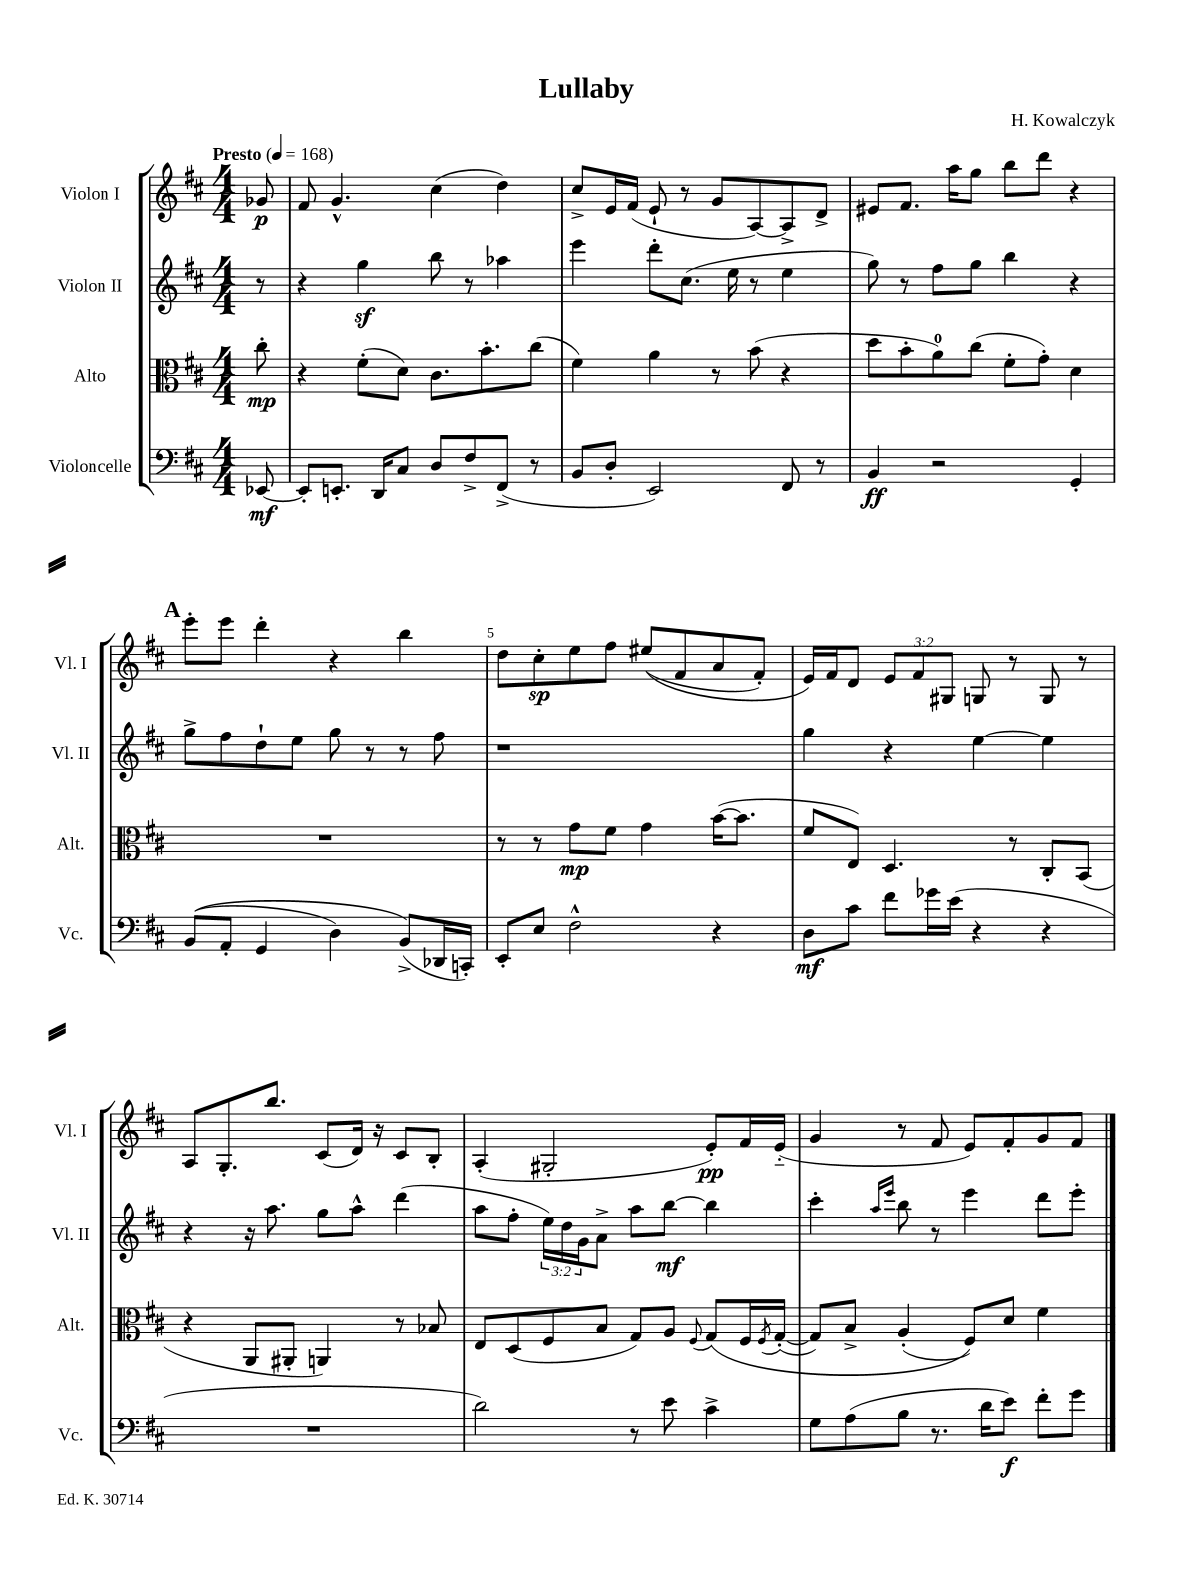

**kern	**kern	**kern	**kern
*staff4	*staff3	*staff2	*staff1
*clefF4	*clefC3	*clefG2	*clefG2
*k[f#c#]	*k[f#c#]	*k[f#c#]	*k[f#c#]
*M4/4	*M4/4	*M4/4	*M4/4
*MM168	*MM168	*MM168	*MM168
[8EE-	8cc#'	8r	8g-
=	=	=	=
8EE-']	4r	4r	8f#
8.EE'	.	.	4.g^^
.	(8f#'	4gg	.
16DD	.	.	.
8C#	8d)	.	.
8D	8.c#	8bb	(4cc#
8F#^	.	8r	.
.	8.b'	.	.
(8FF#^	.	4aa-	4dd)
8r	(8cc#	.	.
=	=	=	=
8BB	4f#)	4eee	8cc#^
8D'	.	.	16e
.	.	.	(16f#
2EE)	4a	8ddd'	8e`
.	.	(8.cc#	8r
.	8r	.	8g
.	.	16ee	.
.	(8b	8r	[8A)
8FF#	4r	4ee	8A^]
8r	.	.	8d^
=	=	=	=
4BB	8dd	8gg)	8e#
.	8b'	8r	8.f#
2r	8a)	8ff#	.
.	.	.	16aa
.	(8cc#	8gg	8gg
.	8f#'	4bb	8bb
.	8g')	.	8ddd
4GG'	4d	4r	4r
=	=	=	=
&((8BB	1r	8gg^	8eee'
8AA'	.	8ff#	8eee
4GG	.	8dd`	4ddd'
.	.	8ee	.
4D)	.	8gg	4r
.	.	8r	.
(8BB^&)	.	8r	4bb
16DD-	.	8ff#	.
16CC')	.	.	.
=	=	=	=
8EE'	8r	1r	8dd
8E	8r	.	8cc#'
2F#^^	8g	.	8ee
.	8f#	.	8ff#
.	4g	.	&((8ee#
.	.	.	8f#
4r	([16b	.	8a
.	8.b]	.	.
.	.	.	8f#')
=	=	=	=
8D	8f#	4gg	16e&)
.	.	.	16f#
8c#	8E)	.	8d
8f#	4.D	4r	12e
.	.	.	12f#
16g-	.	.	.
.	.	.	12G#
(16e	.	.	.
4r	.	[4ee	8G
.	8r	.	8r
4r	8C#'	4ee]	8G
.	(8BB	.	8r
=	=	=	=
1r	4r	4r	8A
.	.	.	8.G'
.	8AA	16r	.
.	.	8.aa	8.bb
.	8AA#'	.	.
.	4AA)	8gg	(8c#
.	.	8aa^^	16d)
.	.	.	16r
.	8r	(4ddd	8c#
.	8B-	.	8B'
=	=	=	=
2d)	8E	8aa	(4A'
.	(8D	8ff#'	.
.	8F#	24ee)	2G#'
.	.	24dd	.
.	.	24g	.
.	8B	8a^	.
8r	8G)	8aa	.
8e	8A	[8bb	.
.	8qqF#	.	.
4c#^	&(8G	4bb]	8e')
.	16F#	.	16f#
.	8qF#	.	.
.	([16G'	.	(16e'~
=	=	=	=
8G	8G])	4ccc#'	4g
(8A	8B^	.	.
.	.	16qqaa	.
.	.	16qqeee	.
8B	(4A'	8bb	8r
8.r	.	8r	8f#
.	8F#)&)	4eee	8e)
16d	.	.	.
8e)	8d	.	8f#'
8f#'	4f#	8ddd	8g
8g	.	8eee'	8f#
==	==	==	==
*-	*-	*-	*-
